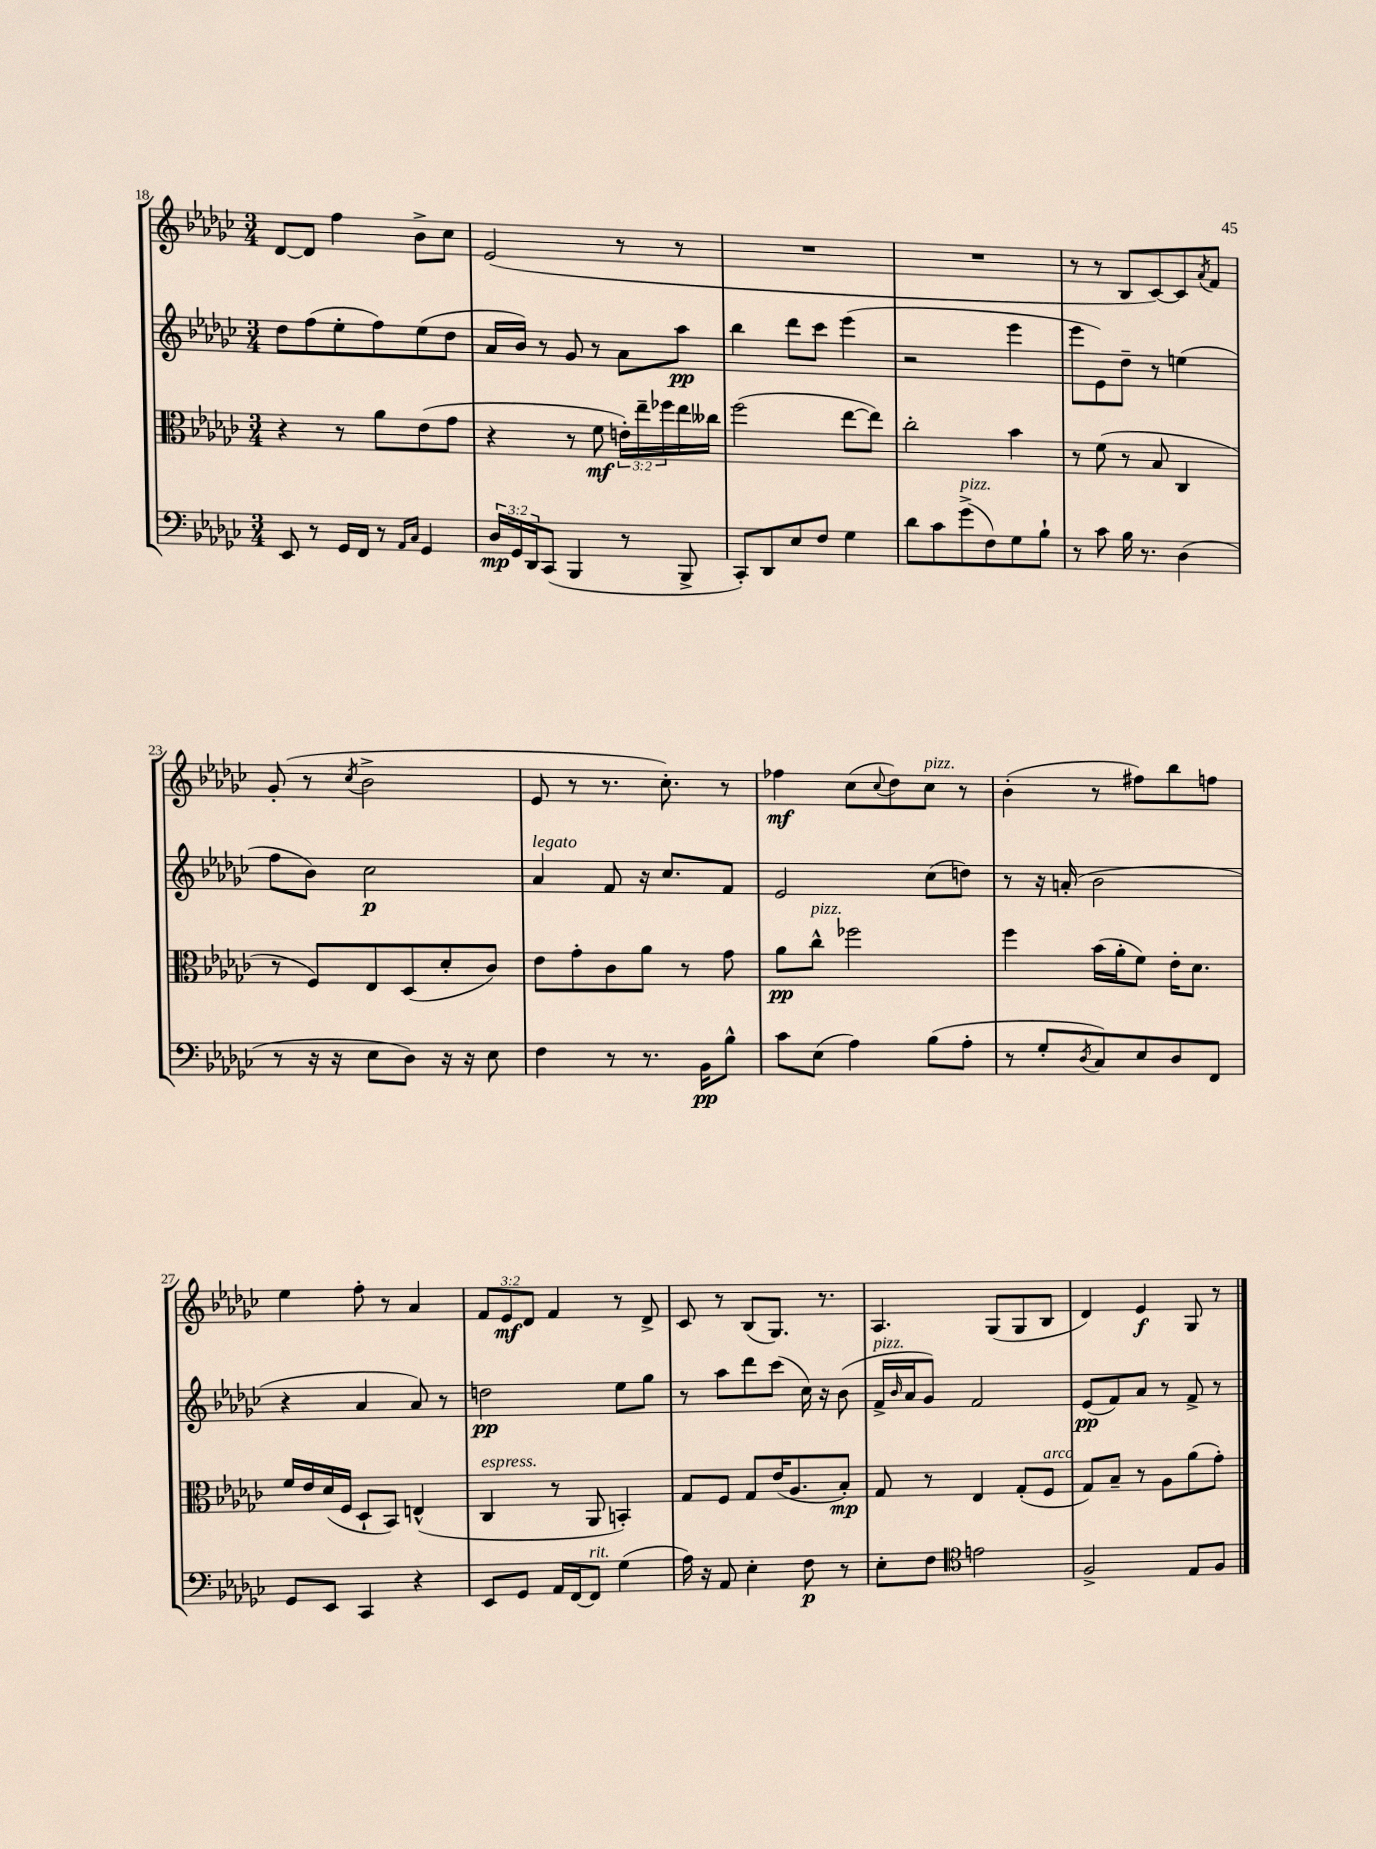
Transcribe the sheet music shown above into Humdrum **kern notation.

**kern	**kern	**kern	**kern
*staff4	*staff3	*staff2	*staff1
*clefF4	*clefC3	*clefG2	*clefG2
*k[b-e-a-d-g-c-]	*k[b-e-a-d-g-c-]	*k[b-e-a-d-g-c-]	*k[b-e-a-d-g-c-]
*M3/4	*M3/4	*M3/4	*M3/4
8EE-	4r	8dd-	[8d-
8r	.	(8ff	8d-]
16GG-	8r	8ee-'	4ff
16FF	.	.	.
8r	8a-	8ff)	.
16qqAA-	.	.	.
16qqC-	.	.	.
4GG-	(8e-	(8ee-	8b-^
.	8g-	8dd-	8cc-
=	=	=	=
24D-	4r	16a-	(2e-
24GG-	.	.	.
.	.	16b-)	.
24DD-	.	.	.
(8CC-	.	8r	.
4BBB-	8r	8g-	.
.	8f	8r	.
8r	24e')	8a-	8r
.	24ee-~	.	.
.	24ff-	.	.
8BBB-^	16ee-	8aa-	8r
.	16cc--	.	.
=	=	=	=
8CC-')	(2ff	4bb-	2.r
8DD-	.	.	.
8E-	.	8ddd-	.
8F	.	8ccc-	.
4G-	[8ee-	(4eee-	.
.	8ee-])	.	.
=	=	=	=
8d-	2cc-'	2r	2.r
8c-	.	.	.
(8g-^	.	.	.
8F)	.	.	.
8G-	4b-	4eee-	.
8B-`	.	.	.
=	=	=	=
8r	8r	8eee-	8r
8c-	(8f	8e-)	8r
16B-	8r	8dd-~	8B-
8.r	.	.	.
.	8B-	8r	[8c-)
(4D-	4C-	(4ee	8c-]
.	.	.	8qa-
.	.	.	8f
=	=	=	=
8r	8r	8ff	(8g-'
16r	8F)	8b-)	8r
16r	.	.	.
.	.	.	8qcc-
8E-	8E-	2cc-	2b-^
8D-)	(8D-	.	.
16r	8d-'	.	.
16r	.	.	.
8E-	8c-)	.	.
=	=	=	=
4F	8e-	4a-	8e-
.	8g-'	.	8r
8r	8c-	8f	8.r
8.r	8a-	16r	.
.	.	8.cc-	8.cc-')
.	8r	.	.
16BB-	.	.	.
8B-^^	8g-	8f	8r
=	=	=	=
8c-	8a-	2e-	4ff-
(8E-	8cc-^^	.	.
4A-)	2ff-	.	(8cc-
.	.	.	8qqcc-
.	.	.	8dd-)
(8B-	.	(8cc-	8cc-
8A-'	.	8dd)	8r
=	=	=	=
8r	4ff	8r	(4b-'
8G-'	.	16r	.
.	.	(16a'	.
8qD-	.	.	.
8C-)	(16b-	2b-	8r
.	16a-'	.	.
8E-	8f)	.	8ff#)
8D-	16e-'	.	8bb-
.	8.d-	.	.
8FF	.	.	8ff
=	=	=	=
8GG-	16f	4r	4ee-
.	16e-	.	.
8EE-	(16d-	.	.
.	16F	.	.
4CC-	8D-`	4a-	8ff'
.	8BB-)	.	8r
4r	(4E^^	8a-)	4a-
.	.	8r	.
=	=	=	=
8EE-	4C-	2dd	12f
.	.	.	12e-
8GG-	.	.	.
.	.	.	12d-
16AA-	8r	.	4f
[16FF	.	.	.
8FF]	8AA-	.	.
(4G-	4BB')	8ee-	8r
.	.	8gg-	8d-^
=	=	=	=
16A-)	8G-	8r	8c-
16r	.	.	.
8AA-	8F	8aa-	8r
4E-'	8G-	8ddd-	(8B-
.	(16e-	(8ccc-	8.G-)
.	8.A-	.	.
8F	.	16cc-)	.
.	.	16r	8.r
8r	8B-')	(8b-	.
=	=	=	=
8E-'	8G-	16f^	4.A-
.	.	16qqb-	.
.	.	16a-	.
8F	8r	8g-)	.
*clefC4	*	*	*
2e	4E-	2f	.
.	.	.	(8G-
.	(8G-'	.	8G-
.	8F	.	8B-
=	=	=	=
2F^	8G-)	(8e-	4d-)
.	8B-~	8f)	.
.	8r	8a-	4e-
.	8A-	8r	.
8E-	(8a-	8f^	8G-
8F	8g-')	8r	8r
==	==	==	==
*-	*-	*-	*-
